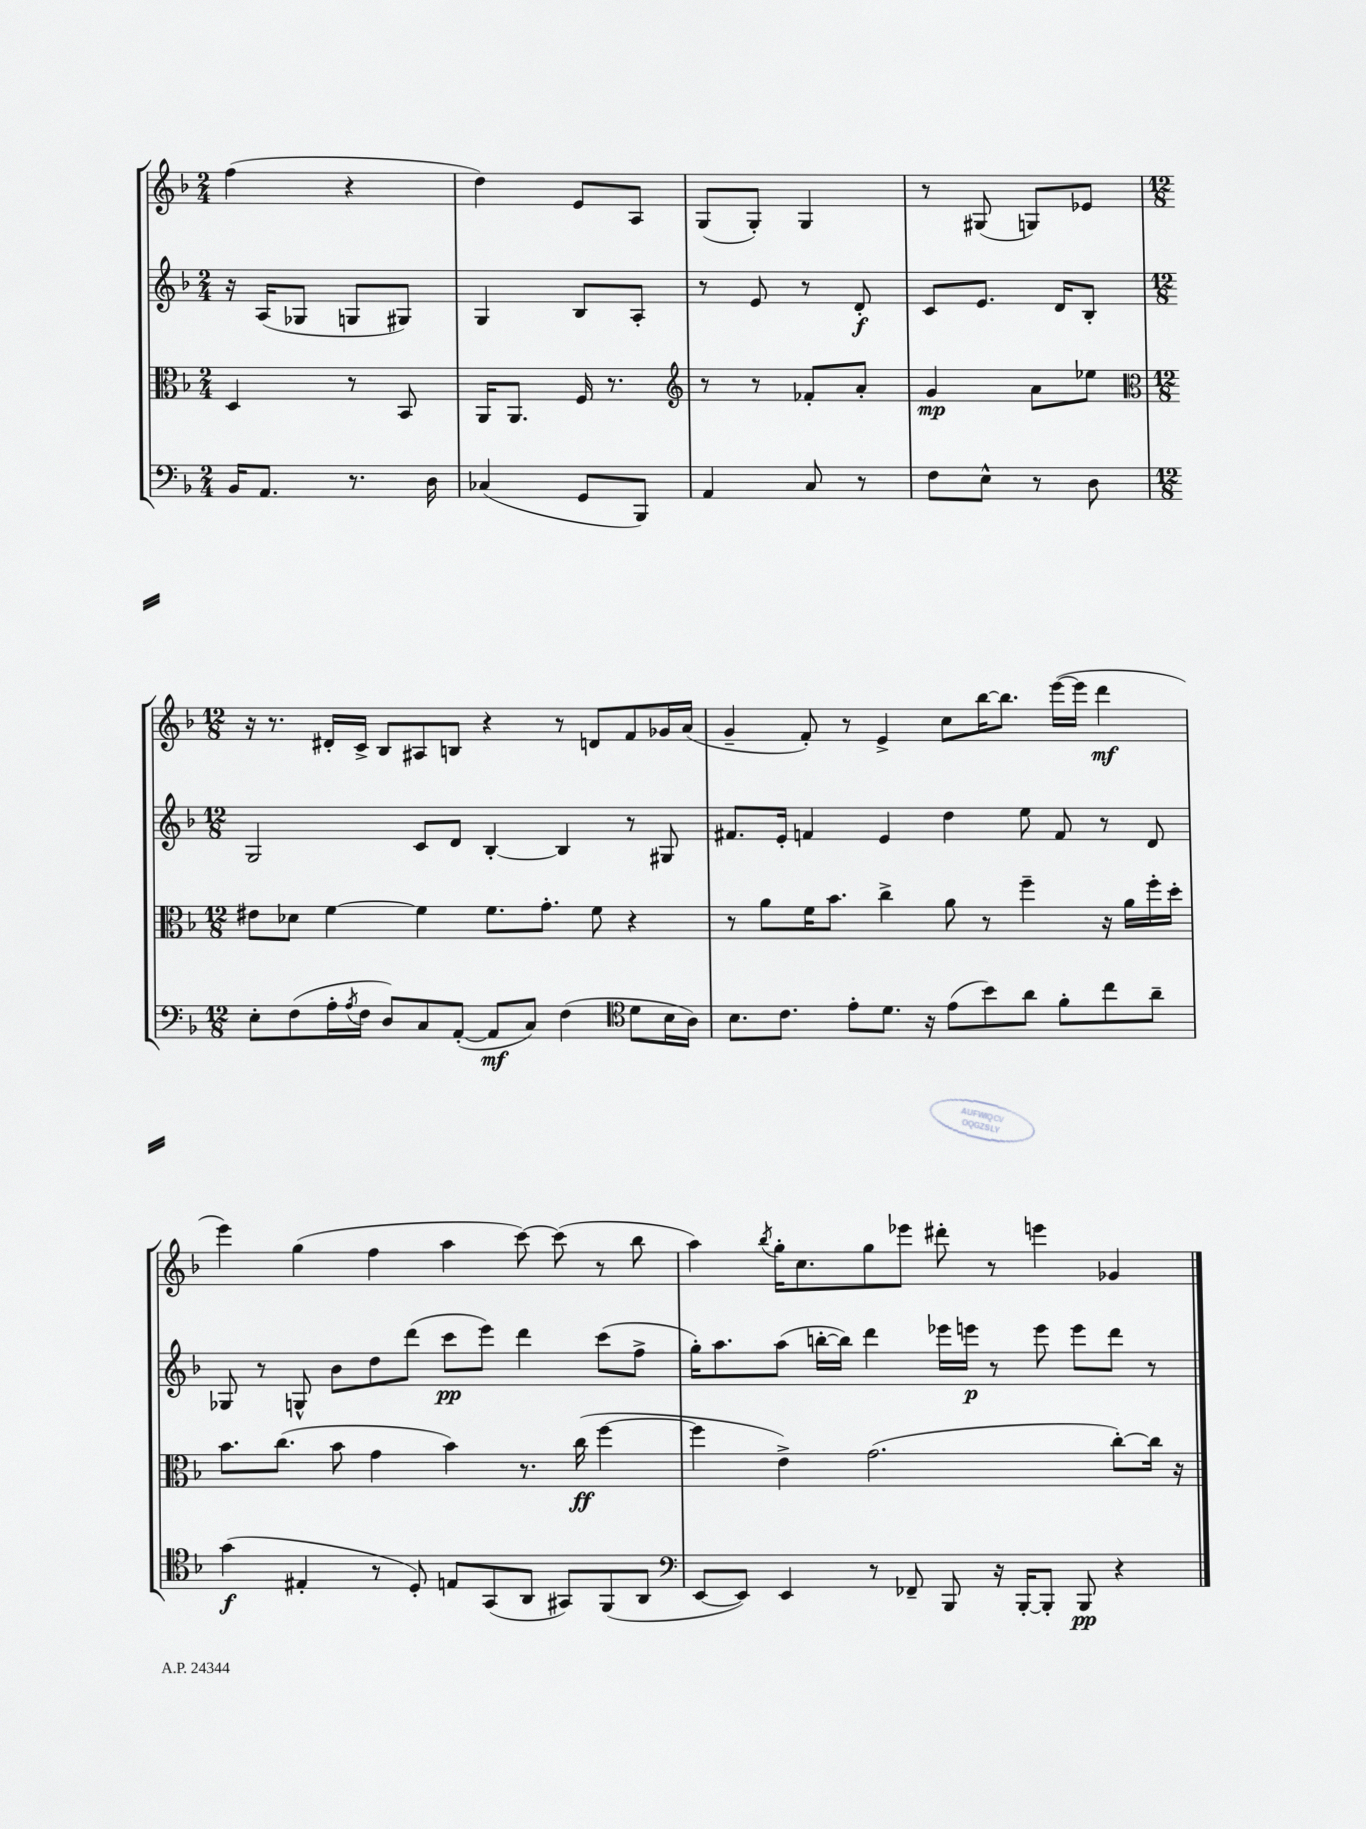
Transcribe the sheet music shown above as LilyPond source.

<<
\new StaffGroup <<
\new Staff = "s0" {
    \clef treble \key f \major \numericTimeSignature \time 2/4
    f''4( r4 |
    d''4) e'8 a8 |
    g8( g8-.) g4 |
    r8 gis8( g8) ees'8 |
    \numericTimeSignature \time 12/8 r16 r8. dis'16-. c'16-> bes8 ais8 b8 r4 r8 d'8 f'8 ges'16 a'16( |
    g'4-- f'8-.) r8 e'4-> c''8 bes''16~ bes''8. e'''16~( e'''16 d'''4\mf |
    e'''4) g''4( f''4 a''4 c'''8~) c'''8( r8 bes''8 |
    a''4) \acciaccatura { bes''8 } g''16-. c''8. g''8 ees'''8 dis'''8-. r8 e'''4 ges'4 \bar "|." |
}
\new Staff = "s1" {
    \clef treble \key f \major \numericTimeSignature \time 2/4
    r16 a16( ges8 g8 gis8) |
    g4 bes8 a8-. |
    r8 e'8 r8 d'8-.\f |
    c'8 e'8. d'16 bes8-. |
    \numericTimeSignature \time 12/8 g2 c'8 d'8 bes4~-. bes4 r8 gis8 |
    fis'8. e'16-. f'4 e'4 d''4 e''8 f'8 r8 d'8 |
    ges8 r8 g8-^ bes'8 d''8 d'''8( c'''8\pp e'''8) d'''4 c'''8( f''8-> |
    g''16-.) a''8. a''8( b''16~-. b''16) d'''4 ees'''16 e'''16\p r8 e'''8 e'''8 d'''8 r8 \bar "|." |
}
\new Staff = "s2" {
    \clef alto \key f \major \numericTimeSignature \time 2/4
    d4 r8 bes,8 |
    a,16 a,8. f16 r8. |
    \clef treble r8 r8 fes'8-. a'8-. |
    g'4\mp a'8 ees''8 |
    \numericTimeSignature \time 12/8 \clef alto eis'8 des'8 f'4~ f'4 f'8. g'8.-. f'8 r4 |
    r8 a'8 f'16 bes'8. c''4-> a'8 r8 f''4-- r16 a'16 f''16-. d''16-. |
    bes'8. c''8.( bes'8 g'4 bes'4) r8. c''16\ff( f''4~ |
    f''4 e'4->) g'2.( c''8~-.) c''16 r16 \bar "|." |
}
\new Staff = "s3" {
    \clef bass \key f \major \numericTimeSignature \time 2/4
    bes,16 a,8. r8. d16 |
    ces4( g,8 bes,,8) |
    a,4 c8 r8 |
    f8 e8-^ r8 d8 |
    \numericTimeSignature \time 12/8 e8-. f8( a16-. \acciaccatura { a8 } f16 d8) c8 a,8~-.( a,8\mf c8) f4( \clef tenor d'8 bes16 a16) |
    bes8. c'8. e'8-. d'8. r16 e'8( bes'8) a'8 f'8-. c''8 a'8-- |
    g'4\f( eis4-. r8 d8-.) e8 g,8( a,8 gis,8) f,8( a,8 |
    \clef bass e,8~ e,8) e,4 r8 fes,8-- bes,,8 r16 bes,,16~-. bes,,8-. bes,,8\pp r4 \bar "|." |
}
>>
>>
\layout { \context { \Score \remove "Bar_number_engraver" } }
